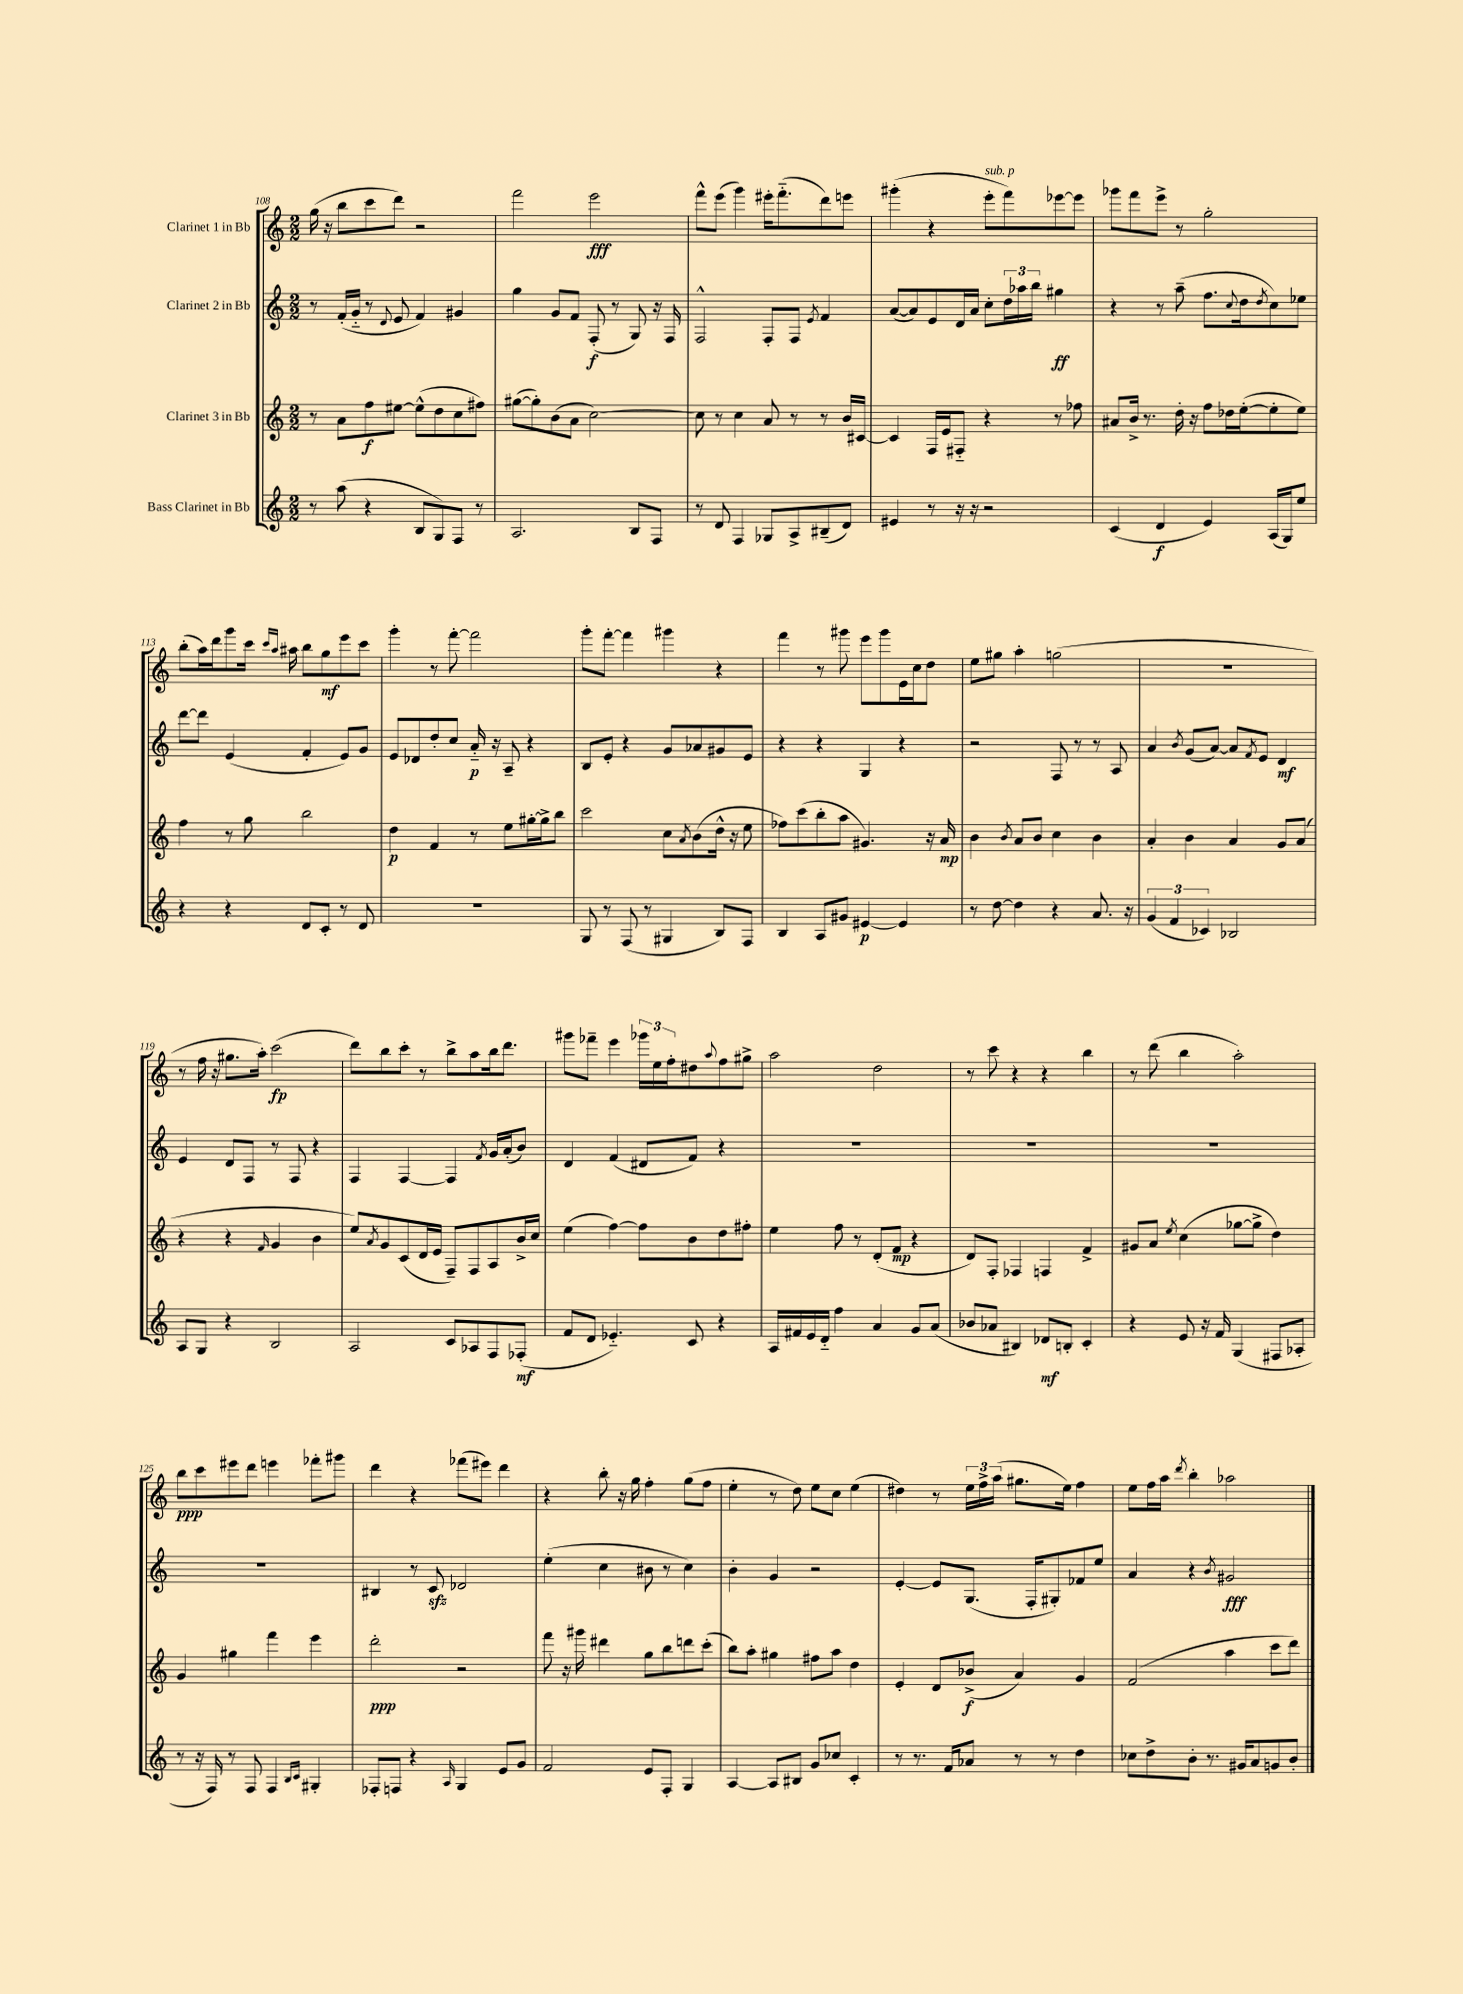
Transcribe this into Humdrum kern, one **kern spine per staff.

**kern	**dynam	**kern	**dynam	**kern	**dynam	**kern	**dynam
*part4	*part4	*part3	*part3	*part2	*part2	*part1	*part1
*staff4	*staff4	*staff3	*staff3	*staff2	*staff2	*staff1	*staff1
*I"Bass Clarinet in Bb	*	*I"Clarinet 3 in Bb	*	*I"Clarinet 2 in Bb	*	*I"Clarinet 1 in Bb	*
*clefG2	*	*clefG2	*	*clefG2	*	*clefG2	*
*k[]	*	*k[]	*	*k[]	*	*k[]	*
*M2/2	*	*M2/2	*	*M2/2	*	*M2/2	*
=108	=108	=108	=108	=108	=108	=108	=108
8r	.	8r	.	8r	.	(16gg\	.
.	.	.	.	.	.	16r	.
(8aa\	.	8a\L	.	(16f'/LL	.	8bb\L	.
.	.	.	.	16g/JJ	.	.	.
4r	.	8ff\	f	8r	.	8ccc\	.
.	.	.	.	8qqd/	.	.	.
.	.	[8ee#X\J	.	8e/	.	8ddd\J)	.
8B/L	.	(8ee#^^\L]	.	4f/)	.	2r	.
8G/)	.	8dd\	.	.	.	.	.
8F/J	.	8cc\	.	4g#X/	.	.	.
8r	.	8ff#X\J)	.	.	.	.	.
=109	=109	=109	=109	=109	=109	=109	=109
2.A/	.	([8gg#X\L	.	4gg\	.	2fff\	.
.	.	8gg#'\])	.	.	.	.	.
.	.	(8b\	.	8g/L	.	.	.
.	.	8a\J	.	8f/J	.	.	.
.	.	[2cc\)	.	(8F'/	f	2eee\	fff
.	.	.	.	8r	.	.	.
8B/L	.	.	.	8G/)	.	.	.
8F/J	.	.	.	16r	.	.	.
.	.	.	.	16F/	.	.	.
=110	=110	=110	=110	=110	=110	=110	=110
8r	.	8cc\]	.	2F^^/	.	8fff^^\L	.
8d/	.	8r	.	.	.	(8eee\J	.
4F/	.	4cc\	.	.	.	4ggg\)	.
8G-X/L	.	8a/	.	8F'/L	.	16eee#X'\KL	.
.	.	.	.	.	.	(8.fff\	.
8A^/	.	8r	.	8F/J	.	.	.
.	.	.	.	8qe/	.	.	.
(8B#X~/	.	8r	.	4f/	.	8ddd\)	.
8d/J)	.	16b/LL	.	.	.	8eeen\J	.
.	.	[16c#X/JJ	.	.	.	.	.
=111	=111	=111	=111	=111	=111	=111	=111
4e#X/	.	4c#/]	.	([8a/L	.	(4ggg#X'\	.
.	.	.	.	8a/])	.	.	.
8r	.	16F/LL	.	8e/	.	4r	.
.	.	16e/J	.	.	.	.	.
16r	.	8F#X/J	.	16d/L	.	.	.
16r	.	.	.	16a/JJ	.	.	.
!	!	!	!	!	!	!LO:TX:a:i:t=sub. p	!
2r	.	4r	.	8cc'\L	.	8eee'\L	.
.	.	.	.	24dd\L	.	8fff\)	.
.	.	.	.	24aa-X\	.	.	.
.	.	.	.	24bb\JJ	.	.	.
.	.	8r	.	4gg#X\	ff	[8eee-X\	.
.	.	8ff-X\	.	.	.	8eee-\J]	.
=112	=112	=112	=112	=112	=112	=112	=112
(4c/	.	8a#X/L	.	4r	.	8ggg-X\L	.
.	.	16b^/Jk	.	.	.	8fff\	.
.	.	8.r	.	.	.	.	.
4d/	f	.	.	8r	.	8eee^\J	.
.	.	16dd'\	.	(8aa~\	.	8r	.
.	.	16r	.	.	.	.	.
4e/)	.	8ff\L	.	8.ff\L	.	2gg'\	.
.	.	16dd-X\L	.	.	.	.	.
.	.	.	.	8qqcc/	.	.	.
.	.	([16ee'\J	.	16dd\k	.	.	.
.	.	.	.	8qdd/	.	.	.
(16A/LL	.	8ee'\]	.	8cc\)	.	.	.
16G/J)	.	.	.	.	.	.	.
8ee/J	.	8ee\J)	.	8ee-X\J	.	.	.
!!LO:LB:g=z
=113	=113	=113	=113	=113	=113	=113	=113
4r	.	4ff\	.	[8ddd\L	.	(8bb'\L	.
.	.	.	.	8ddd\J]	.	16aa\L)	.
.	.	.	.	.	.	16ddd\J	.
4r	.	8r	.	(4e/	.	8ggg\	.
.	.	8gg\	.	.	.	16ccc\Jk	.
.	.	.	.	.	.	16qqccc/LL	.
.	.	.	.	.	.	16qqaa/JJ	.
.	.	.	.	.	.	16aa#X\	.
8d/L	.	2bb\	.	4f'/	.	8bb\L	.
8c'/J	.	.	.	.	.	8gg\	mf
8r	.	.	.	8e/L)	.	8eee\	.
8d/	.	.	.	8g/J	.	8ccc\J	.
=114	=114	=114	=114	=114	=114	=114	=114
1r	.	4dd\	p	8e/L	.	4ggg'\	.
.	.	.	.	8d-X/	.	.	.
.	.	4f/	.	8dd'/	.	8r	.
.	.	.	.	8cc/J	.	[8fff'\	.
.	.	8r	.	16a/	p	2fff\]	.
.	.	.	.	16r	.	.	.
.	.	8ee\L	.	8A~/	.	.	.
.	.	[16gg#X'\L	.	4r	.	.	.
.	.	16gg#^\J]	.	.	.	.	.
.	.	8bb\J	.	.	.	.	.
=115	=115	=115	=115	=115	=115	=115	=115
8G/	.	2ccc\	.	8B/L	.	8ggg'\L	.
8r	.	.	.	8e'/J	.	[8fff'\J	.
(8F/	.	.	.	4r	.	4fff\]	.
8r	.	.	.	.	.	.	.
4G#X/	.	8cc\L	.	8g/L	.	4ggg#X\	.
.	.	8qa/	.	.	.	.	.
.	.	(8b\	.	8a-X/	.	.	.
8B/L)	.	16dd^^\Jk	.	8g#X/	.	4r	.
.	.	16r	.	.	.	.	.
8F/J	.	8ee\	.	8e/J	.	.	.
=116	=116	=116	=116	=116	=116	=116	=116
4B/	.	8ff-X\L)	.	4r	.	4fff\	.
.	.	(8ccc\	.	.	.	.	.
8A/L	.	8bb'\	.	4r	.	8r	.
8g#X/J	.	8aa\J	.	.	.	8ggg#X\	.
[4e#X/	p	4.g#X/)	.	4G/	.	8eee\L	.
.	.	.	.	.	.	8ggg#\	.
4e#/]	.	.	.	4r	.	16e\L	.
.	.	.	.	.	.	16cc\J	.
.	.	16r	.	.	.	8dd\J	.
.	.	16a/	mp	.	.	.	.
=117	=117	=117	=117	=117	=117	=117	=117
8r	.	4b\	.	2r	.	8ee\L	.
[8dd\	.	.	.	.	.	8gg#X\J	.
.	.	8qb/	.	.	.	.	.
4dd\]	.	8a/L	.	.	.	4aa'\	.
.	.	8b/J	.	.	.	.	.
4r	.	4cc\	.	8F/	.	(2ggn\	.
.	.	.	.	8r	.	.	.
8.a/	.	4b\	.	8r	.	.	.
.	.	.	.	8A/	.	.	.
16r	.	.	.	.	.	.	.
=118	=118	=118	=118	=118	=118	=118	=118
(6g/	.	4a'/	.	4a/	.	1r	.
6f/	.	.	.	.	.	.	.
.	.	.	.	8qb/	.	.	.
.	.	4b\	.	(8g/L	.	.	.
6c-X/)	.	.	.	.	.	.	.
.	.	.	.	[8a/J)	.	.	.
2B-X/	.	4a/	.	8a/L]	.	.	.
.	.	.	.	8qf/	.	.	.
.	.	.	.	8e/J	.	.	.
.	.	8g/L	.	4d/	mf	.	.
.	.	(8a/J	.	.	.	.	.
!!LO:LB:g=z
=119	=119	=119	=119	=119	=119	=119	=119
8A/L	.	4r	.	4e/	.	8r	.
8G/J	.	.	.	.	.	16ff\	.
.	.	.	.	.	.	16r	.
4r	.	4r	.	8d/L	.	8.gg#X\L	.
.	.	.	.	8F/J	.	.	.
.	.	.	.	.	.	16aa'\Jk)	.
.	.	16qqf/	.	.	.	.	.
2B/	.	4g/	.	8r	.	(2ccc\	fp
.	.	.	.	8F/	.	.	.
.	.	4b\	.	4r	.	.	.
=120	=120	=120	=120	=120	=120	=120	=120
2A/	.	8ee/L)	.	4F/	.	8ddd\L)	.
.	.	8qa/	.	.	.	.	.
.	.	8g/	.	.	.	8bb\	.
.	.	(8c/	.	[4F/	.	8ccc'\J	.
.	.	16d/L	.	.	.	8r	.
.	.	16e/JJ	.	.	.	.	.
8c/L	.	8F~/L)	.	4F/]	.	8bb^\L	.
8A-X/	.	8F/	.	.	.	8aa\	.
.	.	.	.	8qf/	.	.	.
8F/	.	8A/	.	16g/LL	.	16bb\k	.
.	.	.	.	(16a'/J	.	8.ddd\J	.
(8F-X'/J	mf	16b^/L	.	8b/J)	.	.	.
.	.	16cc/JJ	.	.	.	.	.
=121	=121	=121	=121	=121	=121	=121	=121
8f/L	.	(4ee\	.	4d/	.	8ggg#X\L	.
8d/J	.	.	.	.	.	8fff-X~\J	.
4.e-X/)	.	[4ff\)	.	(4f/	.	4eee\	.
.	.	8ff\L]	.	8d#X/L	.	24ggg-X\LL	.
.	.	.	.	.	.	24ee\	.
.	.	.	.	.	.	24ff'\J	.
8c/	.	8b\	.	8f/J)	.	8dd#X\	.
.	.	.	.	.	.	8qqaa/	.
4r	.	8dd\	.	4r	.	8ff\	.
.	.	8ff#X'\J	.	.	.	8gg#X^\J	.
=122	=122	=122	=122	=122	=122	=122	=122
16A/LL	.	4ee\	.	1r	.	2aa\	.
16f#X/	.	.	.	.	.	.	.
16e/	.	.	.	.	.	.	.
16d/JJ	.	.	.	.	.	.	.
4ff\	.	8ff\	.	.	.	.	.
.	.	8r	.	.	.	.	.
4a/	.	(8d'/L	.	.	.	2dd\	.
.	.	8f/J	mp	.	.	.	.
8g/L	.	4r	.	.	.	.	.
(8a/J	.	.	.	.	.	.	.
=123	=123	=123	=123	=123	=123	=123	=123
8b-X/L	.	8d/L)	.	1r	.	8r	.
8a-X/J	.	8F'/J	.	.	.	8ccc\	.
4B#X/)	.	4F-X/	.	.	.	4r	.
8d-X/L	mf	4Fn/	.	.	.	4r	.
8Bn'/J	.	.	.	.	.	.	.
4c'/	.	4f^/	.	.	.	4bb\	.
=124	=124	=124	=124	=124	=124	=124	=124
4r	.	8g#X/L	.	1r	.	8r	.
.	.	8a/J	.	.	.	(8ddd\	.
.	.	8qee/	.	.	.	.	.
8e/	.	(4cc\	.	.	.	4bb\	.
16r	.	.	.	.	.	.	.
16f/	.	.	.	.	.	.	.
(4G/	.	[8gg-X\L	.	.	.	2aa'\)	.
.	.	8gg-^\J]	.	.	.	.	.
8F#X/L	.	4dd\)	.	.	.	.	.
8A-X'/J	.	.	.	.	.	.	.
!!LO:LB:g=z
=125	=125	=125	=125	=125	=125	=125	=125
8r	.	4g/	.	1r	.	8bb\L	ppp
16r	.	.	.	.	.	8ccc\	.
16F/)	.	.	.	.	.	.	.
8r	.	4gg#X\	.	.	.	8eee#X\	.
8F/	.	.	.	.	.	8ddd\J	.
4F/	.	4fff\	.	.	.	4eeen\	.
16qqB/LL	.	.	.	.	.	.	.
16qqc/JJ	.	.	.	.	.	.	.
4G#X'/	.	4eee\	.	.	.	8fff-X'\L	.
.	.	.	.	.	.	8ggg#X\J	.
=126	=126	=126	=126	=126	=126	=126	=126
8F-X'/L	.	2ddd'\	ppp	4B#X/	.	4ddd\	.
8Fn/J	.	.	.	.	.	.	.
4r	.	.	.	8r	.	4r	.
.	.	.	.	8czz/	.	.	.
16qqA/	.	.	.	.	.	.	.
4G/	.	2r	.	2d-X/	.	(8fff-X\L	.
.	.	.	.	.	.	8eee#X\J)	.
8e/L	.	.	.	.	.	4ddd\	.
8g/J	.	.	.	.	.	.	.
=127	=127	=127	=127	=127	=127	=127	=127
2f/	.	8fff\	.	(4ee'\	.	4r	.
.	.	16r	.	.	.	.	.
.	.	16ggg#X\	.	.	.	.	.
.	.	4ddd#X\	.	4cc\	.	8bb'\	.
.	.	.	.	.	.	16r	.
.	.	.	.	.	.	16gg\	.
8e/L	.	8gg\L	.	8b#X\	.	4ff'\	.
8F'/J	.	8bb\	.	8r	.	.	.
4G/	.	8dddn\	.	4cc\)	.	(8gg\L	.
.	.	(8ccc'\J	.	.	.	8ff\J	.
=128	=128	=128	=128	=128	=128	=128	=128
[4A/	.	8bb\L)	.	4b'\	.	4ee'\	.
.	.	8aa'\J	.	.	.	.	.
8A/L]	.	4gg#X\	.	4g/	.	8r	.
8B#X/J	.	.	.	.	.	8dd\)	.
8g/L	.	8ff#X\L	.	2r	.	8ee\L	.
8cc-X/J	.	8aa\J	.	.	.	8cc\J	.
4c'/	.	4dd\	.	.	.	(4ee\	.
=129	=129	=129	=129	=129	=129	=129	=129
8r	.	4e'/	.	[4e'/	.	4dd#X\)	.
8.r	.	.	.	.	.	.	.
.	.	8d/L	.	8e/L]	.	8r	.
16f/KL	.	.	.	.	.	.	.
8a-X/J	.	(8b-X^/J	f	(8.G/J	.	24ee\LL	.
.	.	.	.	.	.	24ff^\	.
.	.	.	.	.	.	(24aa\JJ	.
8r	.	4a/)	.	.	.	8.gg#X\L	.
.	.	.	.	16F'/KL	.	.	.
8r	.	.	.	8G#X'/)	.	.	.
.	.	.	.	.	.	16ee\Jk)	.
4dd\	.	4g/	.	8f-X/	.	4ff\	.
.	.	.	.	8ee/J	.	.	.
=130	=130	=130	=130	=130	=130	=130	=130
8cc-X\L	.	(2f/	.	4a/	.	8ee\L	.
8dd^\	.	.	.	.	.	16ff\L	.
.	.	.	.	.	.	16aa\JJ	.
.	.	.	.	.	.	8qddd/	.
8b'\J	.	.	.	4r	.	4bb'\	.
8.r	.	.	.	.	.	.	.
.	.	.	.	8qb/	.	.	.
.	.	4aa\	.	2g#X/	fff	2aa-X\	.
16g#X/KL	.	.	.	.	.	.	.
8a/	.	.	.	.	.	.	.
8gn/	.	8ccc\L	.	.	.	.	.
8b'/J	.	8ddd\J)	.	.	.	.	.
==	==	==	==	==	==	==	==
*-	*-	*-	*-	*-	*-	*-	*-
